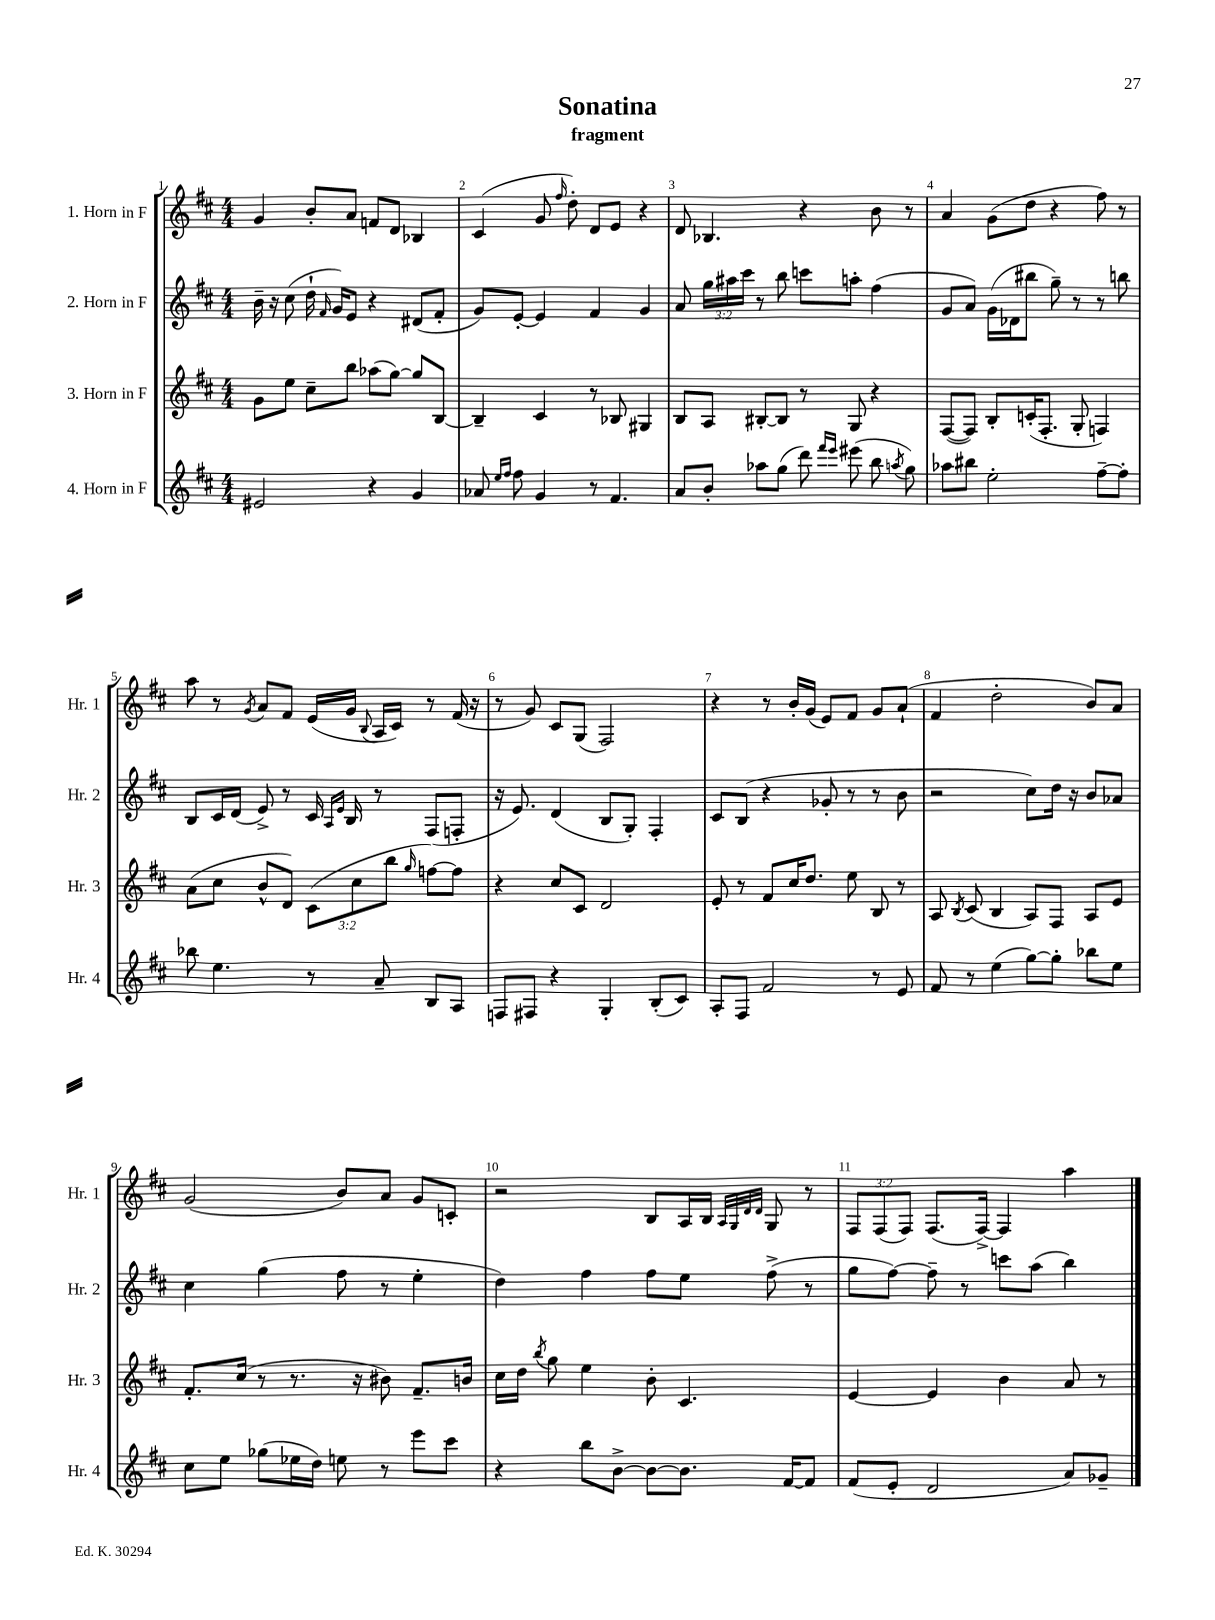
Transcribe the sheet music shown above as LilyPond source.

\header { title = "Sonatina" subtitle = "fragment" }
<<
\new StaffGroup <<
\new Staff = "s0" \with { instrumentName = "1. Horn in F" shortInstrumentName = "Hr. 1" } {
    \clef treble \key d \major \numericTimeSignature \time 4/4 \override Staff.TupletNumber.text = #tuplet-number::calc-fraction-text
    \autoBeamOff g'4 b'8[-. a'8] f'8[ d'8] bes4 |
    cis'4( g'8 \grace { fis''16 } d''8-.) d'8[ e'8] r4 |
    d'8 bes4. r4 b'8 r8 |
    a'4 g'8[( d''8] r4 fis''8) r8 |
    a''8 r8 \acciaccatura { g'8 } a'8[ fis'8] e'16[( g'16] \appoggiatura { b8 } a16[ cis'16]) r8 fis'16( r16 |
    r8 g'8) cis'8[ g8]( fis2) |
    r4 r8 b'16[-. g'16]( e'8[) fis'8] g'8[ a'8]-!( |
    fis'4 d''2-. b'8[) a'8] |
    g'2( b'8[) a'8] g'8[ c'8]-. |
    r2 b8[ a16 b16] \grace { a32[ g32 d'32 d'32] } g8 r8 |
    \tuplet 3/2 { fis8[ fis8( fis8]) } fis8.[( fis16]~->) fis4 a''4 \bar "|." |
}
\new Staff = "s1" \with { instrumentName = "2. Horn in F" shortInstrumentName = "Hr. 2" } {
    \clef treble \key d \major \numericTimeSignature \time 4/4 \override Staff.TupletNumber.text = #tuplet-number::calc-fraction-text
    \autoBeamOff b'16-- r16 cis''8( d''16-! \grace { fis'16 } g'16[) e'8] r4 dis'8[( fis'8]-. |
    g'8[) e'8]~-. e'4 fis'4 g'4 |
    a'8 \tuplet 3/2 { g''16[ ais''16 cis'''16] } r8 b''8 c'''8[ a''8]-. fis''4( |
    g'8[ a'8]) g'16[( des'16 bis''8] g''8--) r8 r8 b''8 |
    b8[ cis'16 d'16]( e'8->) r8 cis'16 \grace { a16[ e'16] } b16 r8 fis8[( f8]-. |
    r16 e'8.) d'4( b8[ g8]-.) fis4-. |
    cis'8[ b8]( r4 ges'8-. r8 r8 b'8 |
    r2 cis''8[) d''16] r16 b'8[ aes'8] |
    cis''4 g''4( fis''8 r8 e''4-. |
    d''4) fis''4 fis''8[ e''8] fis''8->( r8 |
    g''8[ fis''8]~) fis''8-- r8 c'''8[ a''8]( b''4) \bar "|." |
}
\new Staff = "s2" \with { instrumentName = "3. Horn in F" shortInstrumentName = "Hr. 3" } {
    \clef treble \key d \major \numericTimeSignature \time 4/4 \override Staff.TupletNumber.text = #tuplet-number::calc-fraction-text
    \autoBeamOff g'8[ e''8] cis''8[-- b''8] aes''8[( g''8]~) g''8[ b8]~ |
    b4-- cis'4 r8 bes8 gis4 |
    b8[ a8] bis8[~-. bis8] r8 g8 r4 |
    fis8[~( fis8]) b8[-. c'16-.( fis8.]-. g8-. f4) |
    a'8[( cis''8] b'8[-^ d'8]) \tuplet 3/2 { cis'8[( cis''8 b''8] } \grace { g''16 } f''8[~) f''8] |
    r4 cis''8[ cis'8] d'2 |
    e'8-. r8 fis'8[ cis''16 d''8.] e''8 b8 r8 |
    a8 \acciaccatura { b8 } cis'8( b4 a8[) fis8] a8[ e'8] |
    fis'8.[-. cis''16]( r8 r8. r16 bis'8) fis'8.[-- b'16] |
    cis''16[ d''16] \acciaccatura { b''8 } g''8 e''4 b'8-. cis'4. |
    e'4~ e'4 b'4 a'8 r8 \bar "|." |
}
\new Staff = "s3" \with { instrumentName = "4. Horn in F" shortInstrumentName = "Hr. 4" } {
    \clef treble \key d \major \numericTimeSignature \time 4/4
    \autoBeamOff eis'2 r4 g'4 |
    aes'8 \grace { e''16[ fis''16] } fis''8 g'4 r8 fis'4. |
    a'8[ b'8]-. aes''8[ g''8]( d'''8) \grace { fis'''16[ e'''16] } eis'''8( b''8 \acciaccatura { a''8 } g''8) |
    aes''8[ bis''8] e''2-. fis''8[~-- fis''8]-. |
    bes''8 e''4. r8 a'8-- b8[ a8] |
    f8[ fis8] r4 g4-. b8[-.( cis'8]) |
    a8[-. fis8] fis'2 r8 e'8 |
    fis'8 r8 e''4( g''8[~) g''8]-. bes''8[ e''8] |
    cis''8[ e''8] ges''8[( ees''16 d''16]) e''8 r8 e'''8[ cis'''8] |
    r4 b''8[ b'8]~-> b'8[~ b'8.] fis'16[~ fis'8] |
    fis'8[( e'8]-. d'2 a'8[) ges'8]-- \bar "|." |
}
>>
>>
\layout { \context { \Score \override BarNumber.break-visibility = ##(#f #t #t) barNumberVisibility = #all-bar-numbers-visible } }
